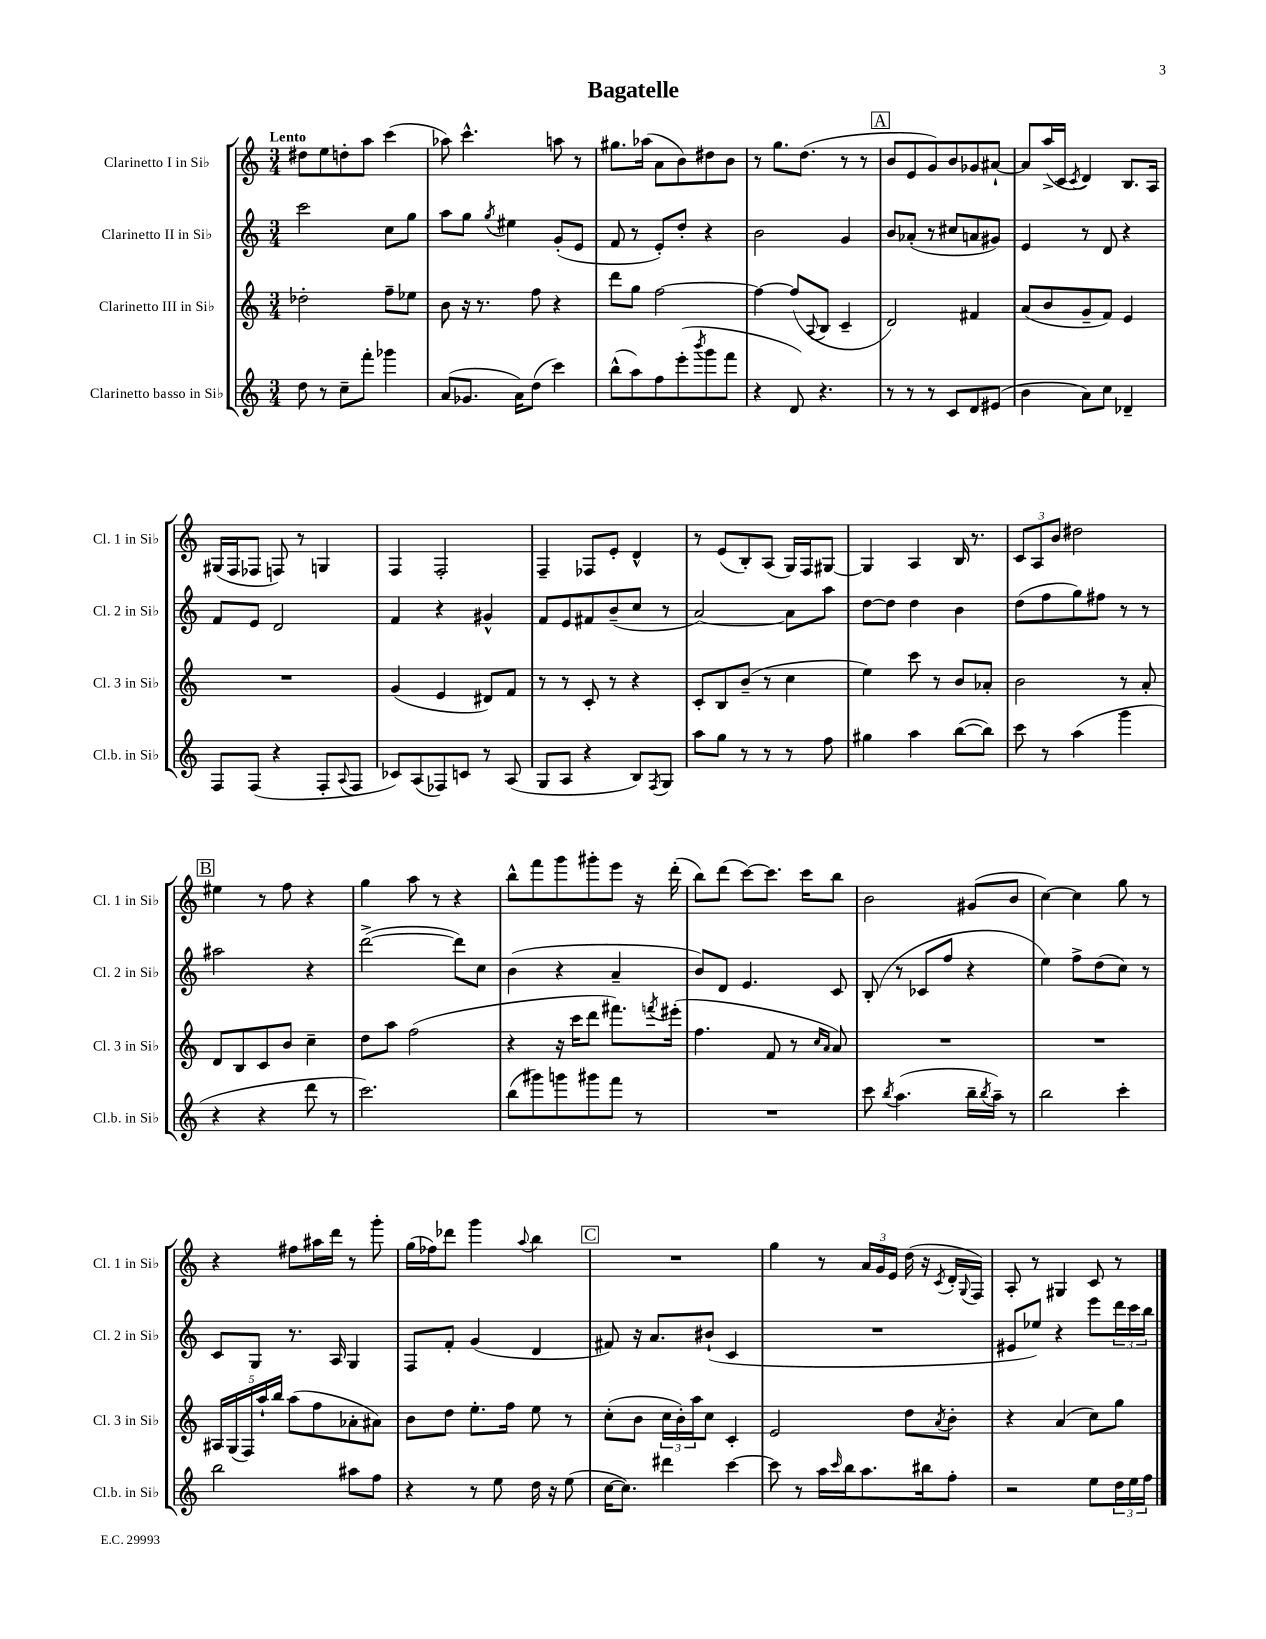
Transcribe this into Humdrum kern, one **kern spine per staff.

**kern	**kern	**kern	**kern
*staff4	*staff3	*staff2	*staff1
*clefG2	*clefG2	*clefG2	*clefG2
*k[]	*k[]	*k[]	*k[]
*M3/4	*M3/4	*M3/4	*M3/4
8dd	2dd-'	2ccc	8dd#
8r	.	.	8ee
8cc~	.	.	8dd'
8fff'	.	.	8aa
4ggg-	8ff~	8cc	(4ccc
.	8ee-	8gg	.
=	=	=	=
(8a	8b	8aa	8aa-)
8.g-	16r	8gg	4.ccc^^
.	8.r	.	.
.	.	8qgg	.
.	.	4ee#	.
16a)	.	.	.
(8dd	8ff	.	.
4ccc)	4r	(8g'	8aa
.	.	8e	8r
=	=	=	=
(8bb^^	8ddd	8f	8.gg#
8aa)	8gg	8r	.
.	.	.	(16aa-
8ff	[2ff	8e')	8a
(8eee'	.	8dd'	8b)
8qbbb	.	.	.
8ggg	.	4r	8dd#
8fff	.	.	8b
=	=	=	=
4r	4ff_	2b	8r
.	.	.	8.gg
8d)	(8ff]	.	.
.	.	.	(8.dd
.	8qqA	.	.
4.r	8B	.	.
.	4c~	4g	8r
.	.	.	8r
=	=	=	=
8r	2d)	8b	8b
8r	.	(8a-'	8e
8r	.	8r	8g)
8c	.	8cc#	8b
8d	4f#	8a	8g-
(8e#	.	8g#)	[8a#`
=	=	=	=
4b	(8a	4e	8a#]
.	8b	.	(16aa^
.	.	.	16c
.	.	.	8qc
8a)	8g~	8r	4d)
8cc	8f)	8d	.
4d-~	4e	4r	8.B
.	.	.	16A
=	=	=	=
8F	2.r	8f	(16G#
.	.	.	16F
(8F	.	8e	8F-
4r	.	2d	8F)
.	.	.	8r
8F'	.	.	4G
8qqA	.	.	.
8F	.	.	.
=	=	=	=
8c-)	(4g	4f	4F
(8A	.	.	.
8F-)	4e	4r	2F'
8c	.	.	.
8r	8d#)	4g#^^	.
(8A	8f	.	.
=	=	=	=
8G	8r	8f	4F~
8A	8r	8e	.
4r	8c'	8f#	8F-
.	8r	(8b~	8e'
8B)	4r	8cc	4d^^
8qF	.	.	.
8G	.	8r	.
=	=	=	=
8aa	8c'	[2a)	8r
8gg	8B	.	(8e
8r	(8b~	.	8B')
8r	8r	.	(8A
8r	4cc	8a]	16G)
.	.	.	16F
8ff	.	8aa	[8G#
=	=	=	=
4gg#	4ee)	[8dd	4G#]
.	.	8dd]	.
4aa	8ccc	4dd	4A
.	8r	.	.
([8bb	8b	4b	16B
.	.	.	8.r
8bb])	8a-'	.	.
=	=	=	=
8ccc	2b	(8dd	12c
.	.	.	12A
8r	.	8ff	.
.	.	.	12b
(4aa	.	8gg)	2dd#
.	.	8ff#	.
4ggg	8r	8r	.
.	8a'	8r	.
=	=	=	=
4r	8d	2aa#	4ee#
.	8B	.	.
4r	8c	.	8r
.	8b	.	8ff
8ddd	4cc~	4r	4r
8r	.	.	.
=	=	=	=
2.ccc)	8dd	([2ddd^	4gg
.	8aa	.	.
.	(2ff	.	8aa
.	.	.	8r
.	.	8ddd])	4r
.	.	8cc	.
=	=	=	=
(8bb	4r	(4b	8bb^^
8ggg#)	.	.	8fff
8ggg	16r	4r	8ggg
.	16ccc	.	.
8ggg#	8ddd	.	8ggg#'
8fff	8.fff#)	4a~	8eee
8r	.	.	16r
.	8qfff	.	.
.	(16eee#'	.	(16ddd'
=	=	=	=
2.r	4.ff	8b)	8bb)
.	.	8d	(8ddd
.	.	4.e	[8ccc)
.	8f	.	8.ccc]
.	8r	.	.
.	.	.	16ccc
.	16qqcc	.	.
.	16qqa	.	.
.	8a)	8c	8bb
=	=	=	=
8ccc	2.r	(8B'	2b
8qbb	.	.	.
(4.aa	.	8r	.
.	.	8c-	.
.	.	8ff	.
16bb~	.	4r	(8g#
8qbb	.	.	.
16aa~)	.	.	.
8r	.	.	8b
=	=	=	=
2bb	2.r	4ee)	[4cc)
.	.	8ff^	4cc]
.	.	(8dd	.
4ccc'	.	8cc)	8gg
.	.	8r	8r
=	=	=	=
2bb	20A#	8c	4r
.	(20G	.	.
.	20F)	.	.
.	.	8G	.
.	20aa`	.	.
.	20bb	.	.
.	(8aa	8.r	8ff#
.	8ff	.	16aa#
.	.	16A	16ddd
8aa#	8a-'	4G	8r
8ff	8a#)	.	8ggg'
=	=	=	=
4r	8b	8F	(16gg
.	.	.	16ff-)
.	8dd	8f'	8ddd-
8r	8.ee'	(4g	4ggg
8ee	.	.	.
.	16ff	.	.
.	.	.	8qqaa
16dd	8ee	4d	4bb
16r	.	.	.
(8ee	8r	.	.
=	=	=	=
[16cc	(8cc'	8f#)	2.r
8.cc])	.	.	.
.	8b	16r	.
.	.	8.a	.
4ddd#	24cc	.	.
.	24b')	.	.
.	24aa	.	.
.	8cc	(8b#`	.
[4ccc	4c'	4c	.
=	=	=	=
8ccc]	2e	2.r	4gg
8r	.	.	.
16aa	.	.	8r
16qqccc	.	.	.
16bb	.	.	.
8.aa	.	.	24a
.	.	.	24g
.	.	.	24e
.	8dd	.	(16dd
16bb#	.	.	16r
.	8qa	.	8qc
8ff'	8b'	.	16d'
.	.	.	8qqG
.	.	.	16F)
=	=	=	=
2r	4r	8e#	8A'
.	.	8ee-)	8r
.	(4a	4r	4G#
8ee	8cc)	8eee	8c
24dd	8gg	24ddd	8r
24ee	.	24ccc	.
24ff	.	24bb	.
==	==	==	==
*-	*-	*-	*-
